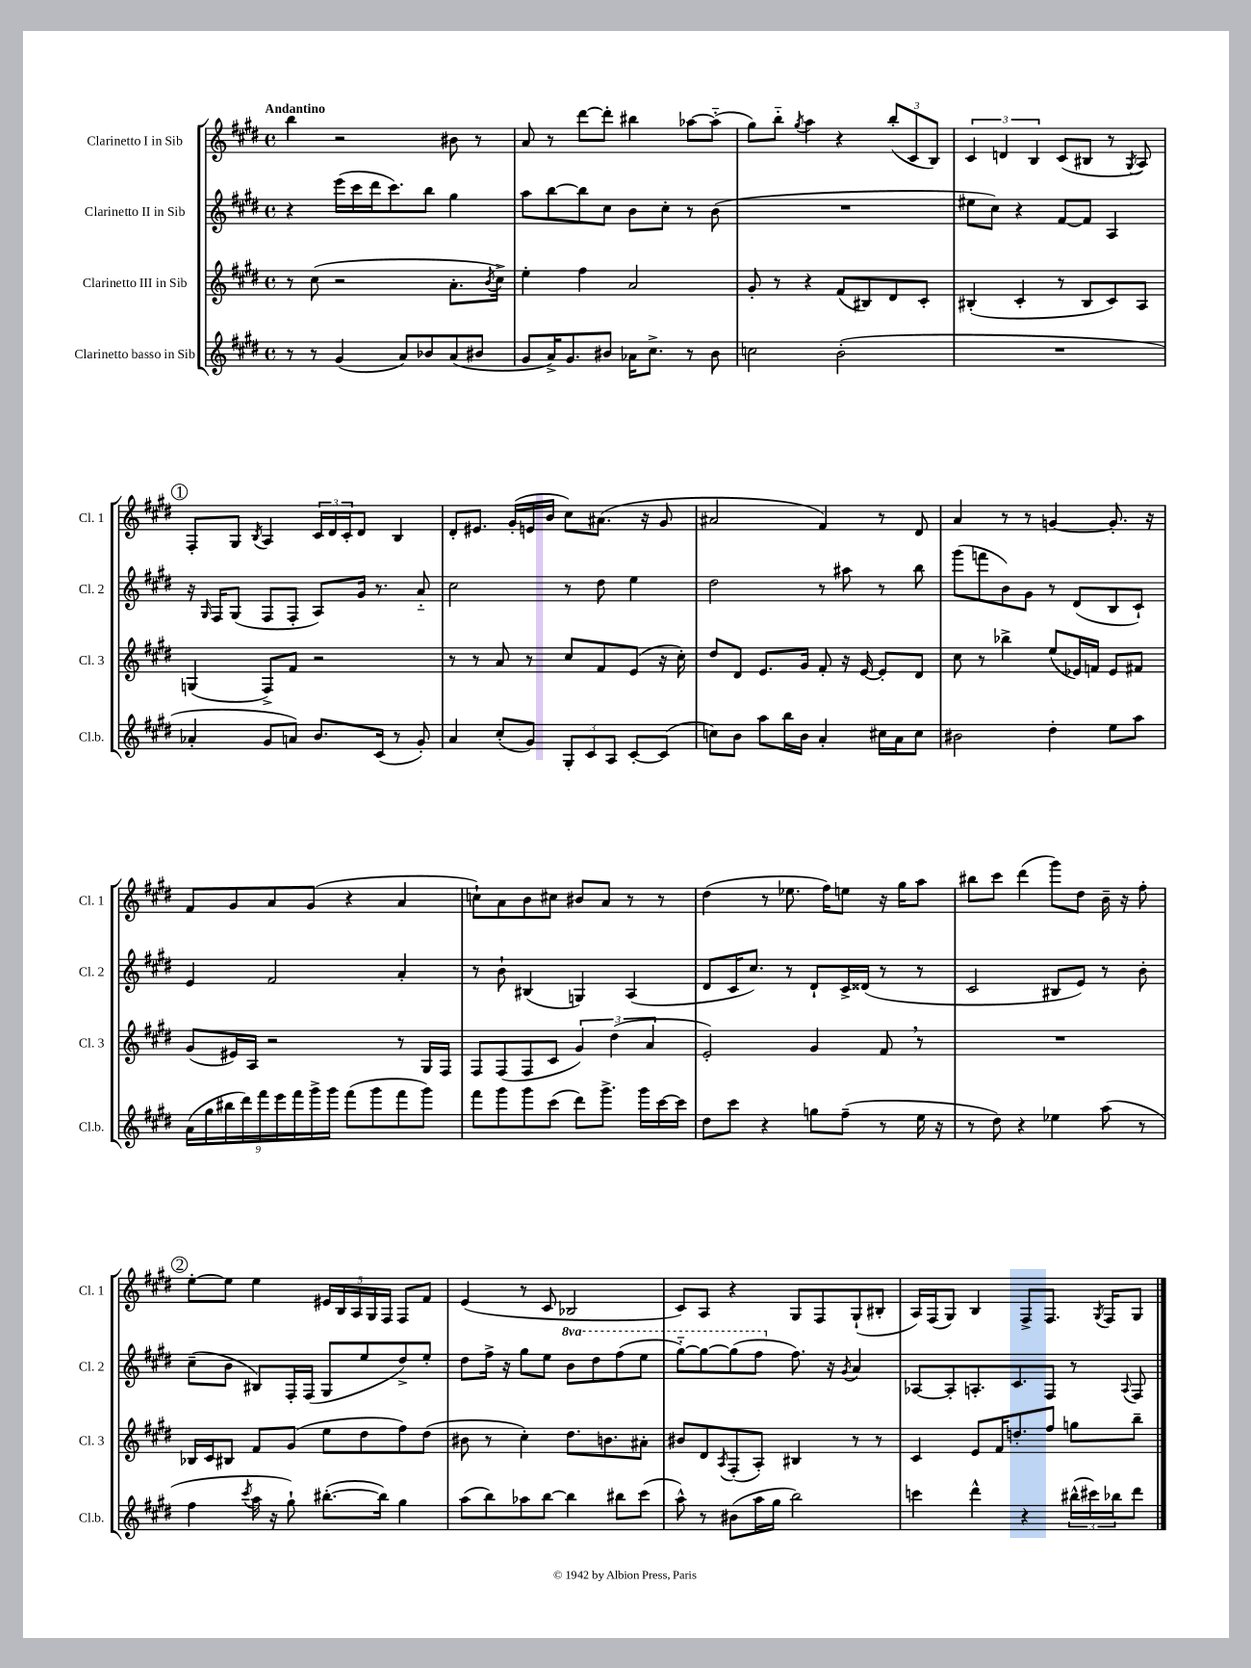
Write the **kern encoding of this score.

**kern	**kern	**kern	**kern
*part4	*part3	*part2	*part1
*staff4	*staff3	*staff2	*staff1
*I"Clarinetto basso in Sib	*I"Clarinetto III in Sib	*I"Clarinetto II in Sib	*I"Clarinetto I in Sib
*I'Cl.b.	*I'Cl. 3	*I'Cl. 2	*I'Cl. 1
*clefG2	*clefG2	*clefG2	*clefG2
*k[f#c#g#d#]	*k[f#c#g#d#]	*k[f#c#g#d#]	*k[f#c#g#d#]
*M4/4	*M4/4	*M4/4	*M4/4
*met(c)	*met(c)	*met(c)	*met(c)
=1	=1	=1	=1
!	!	!	!LO:TX:a:B:t=Andantino
8r	8r	4r	4bb\
8r	(8cc#\	.	.
(4g#/	2r	(16eee\LL	2r
.	.	16ccc#\	.
.	.	16ddd#\J	.
.	.	8.ccc#\)	.
8a/L)	.	.	.
8b-X/	.	8bb\J	.
(8a/	8.a'\L	4gg#\	8b#X\
8b#X/J	.	.	8r
.	8qb/	.	.
.	16cc#^\Jk)	.	.
=2	=2	=2	=2
8g#/L	4ee'\	8aa\L	8a/
16a^/K)	.	[8bb\	8r
8.g#/	.	.	.
.	4ff#\	8bb\]	[8ddd#\L
8b#X/J	.	8cc#\J	8ddd#'\J]
16a-X\KL	2a/	8b\L	4bb#X\
8.cc#^\J	.	.	.
.	.	8cc#'\J	.
8r	.	8r	[8aa-X\L
8b#\	.	(8b\	(8aa-\J]
=3	=3	=3	=3
2ccn\	8g#'/	1r	8gg#\L)
.	8r	.	8bb\J
.	.	.	8qgg#/
.	4r	.	4aa\
(2b'\	(8f#/L	.	4r
.	8B#X/)	.	.
.	8d#/	.	(12bb'/L
.	.	.	12c#/
.	8c#'/J	.	.
.	.	.	12B/J)
=4	=4	=4	=4
1r	(4B#X'/	8ee#X\L	6c#/
.	.	8cc#\J)	.
.	.	.	6dn/
.	4c#'/	4r	.
.	.	.	6B/
.	8r	[8f#/L	(8c#/L
.	8B#/L	8f#/J]	8B#X/J
.	8c#/)	4A/	8r
.	.	.	8qG#/
.	8A/J	.	8A/)
!!LO:LB:g=z
!!LO:REH:place=s1:t=1
=5	=5	=5	=5
4a-X'/	(4Gn/	16r	8F#'/L
.	.	16qqG#/	.
.	.	16F#/KL	.
.	.	(8G#/J	8G#/J
.	.	.	8qB/
8g#/L	8F#^/L)	8F#/L	4A/
8an/J)	8f#/J	8F#'/J	.
8.b/L	2r	8A/L)	24c#/LL
.	.	.	24d#/
.	.	.	24c#'/J
.	.	16g#/Jk	8d#/J
(16c#/Jk	.	8.r	.
8r	.	.	4B/
8g#'/)	.	8a/	.
=6	=6	=6	=6
4a/	8r	2cc#\	8d#'/L
.	8r	.	8.e#X/J
(8cc#'/L	8a/	.	.
.	.	.	(16g#'/LL
8g#/J)	8r	.	16en/
.	.	.	16b/JJ
12G#'/L	8cc#/L	8r	8cc#\L)
12c#/	.	.	.
.	8f#/	8dd#\	(8.a#X\J
12A/J	.	.	.
[8c#'/L	(8e/J	4ee\	.
.	.	.	16r
(8c#/J]	16r	.	8g#/
.	16cc#'\)	.	.
=7	=7	=7	=7
8ccn\L)	8dd#/L	2dd#\	2a#X/
8b\J	8d#/J	.	.
8aa\L	8.e/L	.	.
16bb\L	.	.	.
16b\JJ	16g#/Jk	.	.
4a'/	8f#'/	8r	4f#/)
.	16r	8aa#X\	.
.	[16e/	.	.
16cc#X\LL	8e'/L]	8r	8r
16a\J	.	.	.
8cc#\J	8d#/J	8bb\	8d#/
=8	=8	=8	=8
2b#X\	8cc#\	(8ggg#\L	4a/
.	8r	8fffn\	.
.	4bb-X^\	8b\)	8r
.	.	8g#\J	8r
4dd#'\	(8ee/L	8r	[4gn/
.	16e-X/L)	(8d#/L	.
.	16fn/JJ	.	.
8ee\L	8e-/L	8B/	8.g'/]
8aa\J	8f#X/J	8c#`/J)	.
.	.	.	16r
!!LO:LB:g=z
=9	=9	=9	=9
(18a\LL	(8g#/L	4e/	8f#/L
18gg#\	.	.	.
18bb#X\	.	.	.
.	16e#X/L)	.	8g#/
18ddd#\)	.	.	.
.	16A/JJ	.	.
18fff#\	.	.	.
.	2r	2f#/	8a/
18eee\	.	.	.
18fff#\	.	.	.
.	.	.	(8g#/J
18ggg#^\	.	.	.
18ggg#\JJ	.	.	.
(8fff#\L	.	.	4r
8ggg#\	.	.	.
8fff#\	8r	4a'/	4a/
8ggg#\J)	16G#/LL	.	.
.	16F#/JJ	.	.
=10	=10	=10	=10
8fff#\L	8F#/L	8r	8ccn`\L)
8ggg#\	(8F#/	8b`\	8a\
8ggg#\	8F#/	(4B#X/	8b\
(8ccc#\J	8c#/J	.	8cc#X\J
8ddd#\L)	6g#/)	4Gn/)	8b#X/L
8.ggg#^\J	.	.	8a/J
.	(6dd#\	.	.
.	.	(4A/	8r
16ggg#\LL	.	.	.
.	6a/	.	.
[16ccc#\	.	.	8r
16ccc#\JJ]	.	.	.
=11	=11	=11	=11
8dd#\L	2e'/)	8d#/L	(4dd#\
8ccc#\J	.	16c#/K	.
.	.	8.cc#/J)	.
4r	.	.	8r
.	.	8r	8.ee-X\
8ggn\L	4g#/	8d#`/L	.
.	.	.	16ff#\KL)
(8ff#~\J	.	16c#^/L	8een\J
.	.	(16d##X/JJ	.
8r	8f#,/	8r	16r
.	.	.	16gg#\KL
16ee\	8r	8r	8aa\J
16r	.	.	.
=12	=12	=12	=12
8r	1r	2c#/	8bb#X\L
8dd#\)	.	.	8ccc#\J
4r	.	.	(4ddd#\
4ee-X\	.	8B#X/L	8ggg#\L)
.	.	8e/J)	8dd#\J
(8aa\	.	8r	16b~\
.	.	.	16r
8r	.	8b'\	8ff#'\
!!LO:LB:g=z
!!LO:REH:place=s1:t=2
=13	=13	=13	=13
4ff#\	16B-X/LL	(8cc#~\L	[8ee'\L
.	16c#/J	.	.
.	8B#X/J	8b\J	8ee\J]
8qccc#/	.	.	.
16aa\	8f#/L	8B#X/L)	4ee\
16r	.	.	.
8gg#`\)	(8g#/J	16F#'/L	.
.	.	(16F#/JJ	.
([8.bb#X'\L	8ee\L	8G#/L	20e#X/LL
.	.	.	20B/
.	.	.	20A/
.	8dd#\	8ee/	.
.	.	.	20G#/
16bb#\Jk])	.	.	.
.	.	.	20F#/JJ
4gg#\	8ff#\)	8dd#^/)	8F#/L
.	(8dd#\J	8ee'/J	8f#/J
=14	=14	=14	=14
(8aa\L	8b#X\	8dd#\L	(4e/
8bb\)	8r	16ff#^\Jk	.
.	.	16r	.
8aa-X\	4cc#'\)	8gg#\L	8r
[8bb\J	.	8ee\J	8c#/
*	*	*8va	*
4bb\]	8.dd#\L	8bb\L	2B-X/
.	.	8ddd#\	.
.	8.bn\	.	.
8bb#X\L	.	(8fff#\	.
(8ccc#\J	8a#X'\J	8eee\J	.
=15	=15	=15	=15
8aa^^\)	8b#X/L	[8ggg#\L)	8c#/L)
8r	8d#/	8ggg#\_	8A/J
.	8qA/	.	.
(8b#X\L	(8F#'/	(8ggg#\]	4r
16aa\L	8A'/J)	8fff#\J	.
16gg#\JJ	.	.	.
*	*	*X8va	*
2bb\)	4B#X/	8.ff#\)	8G#/L
.	.	.	8F#/
.	.	16r	.
.	.	8qg#/	.
.	8r	4a/	(8G#`/
.	8r	.	8B#X'/J
=16	=16	=16	=16
4cccn\	4c#/	[8A-X/L	16A/LL)
.	.	.	(16F#/J
.	.	8A-'/]	8G#/J)
4ddd#^^\	8e/L	8.An'/	4B/
.	16f#/K	.	.
.	8.ddn'/	8.c#/	.
4r	.	.	8F#^/L
.	8ff#/J	8F#/J	8.F#/J
(24bb#X^^\LL	8ggn\L	8r	.
24ccc#X\)	.	.	.
.	.	.	8qG#/
.	.	.	16F#/KL
24bb-X\J	.	.	.
.	.	8qqA/	.
8ddd#\J	8bb~\J	8F#/	8G#/J
==	==	==	==
*-	*-	*-	*-
